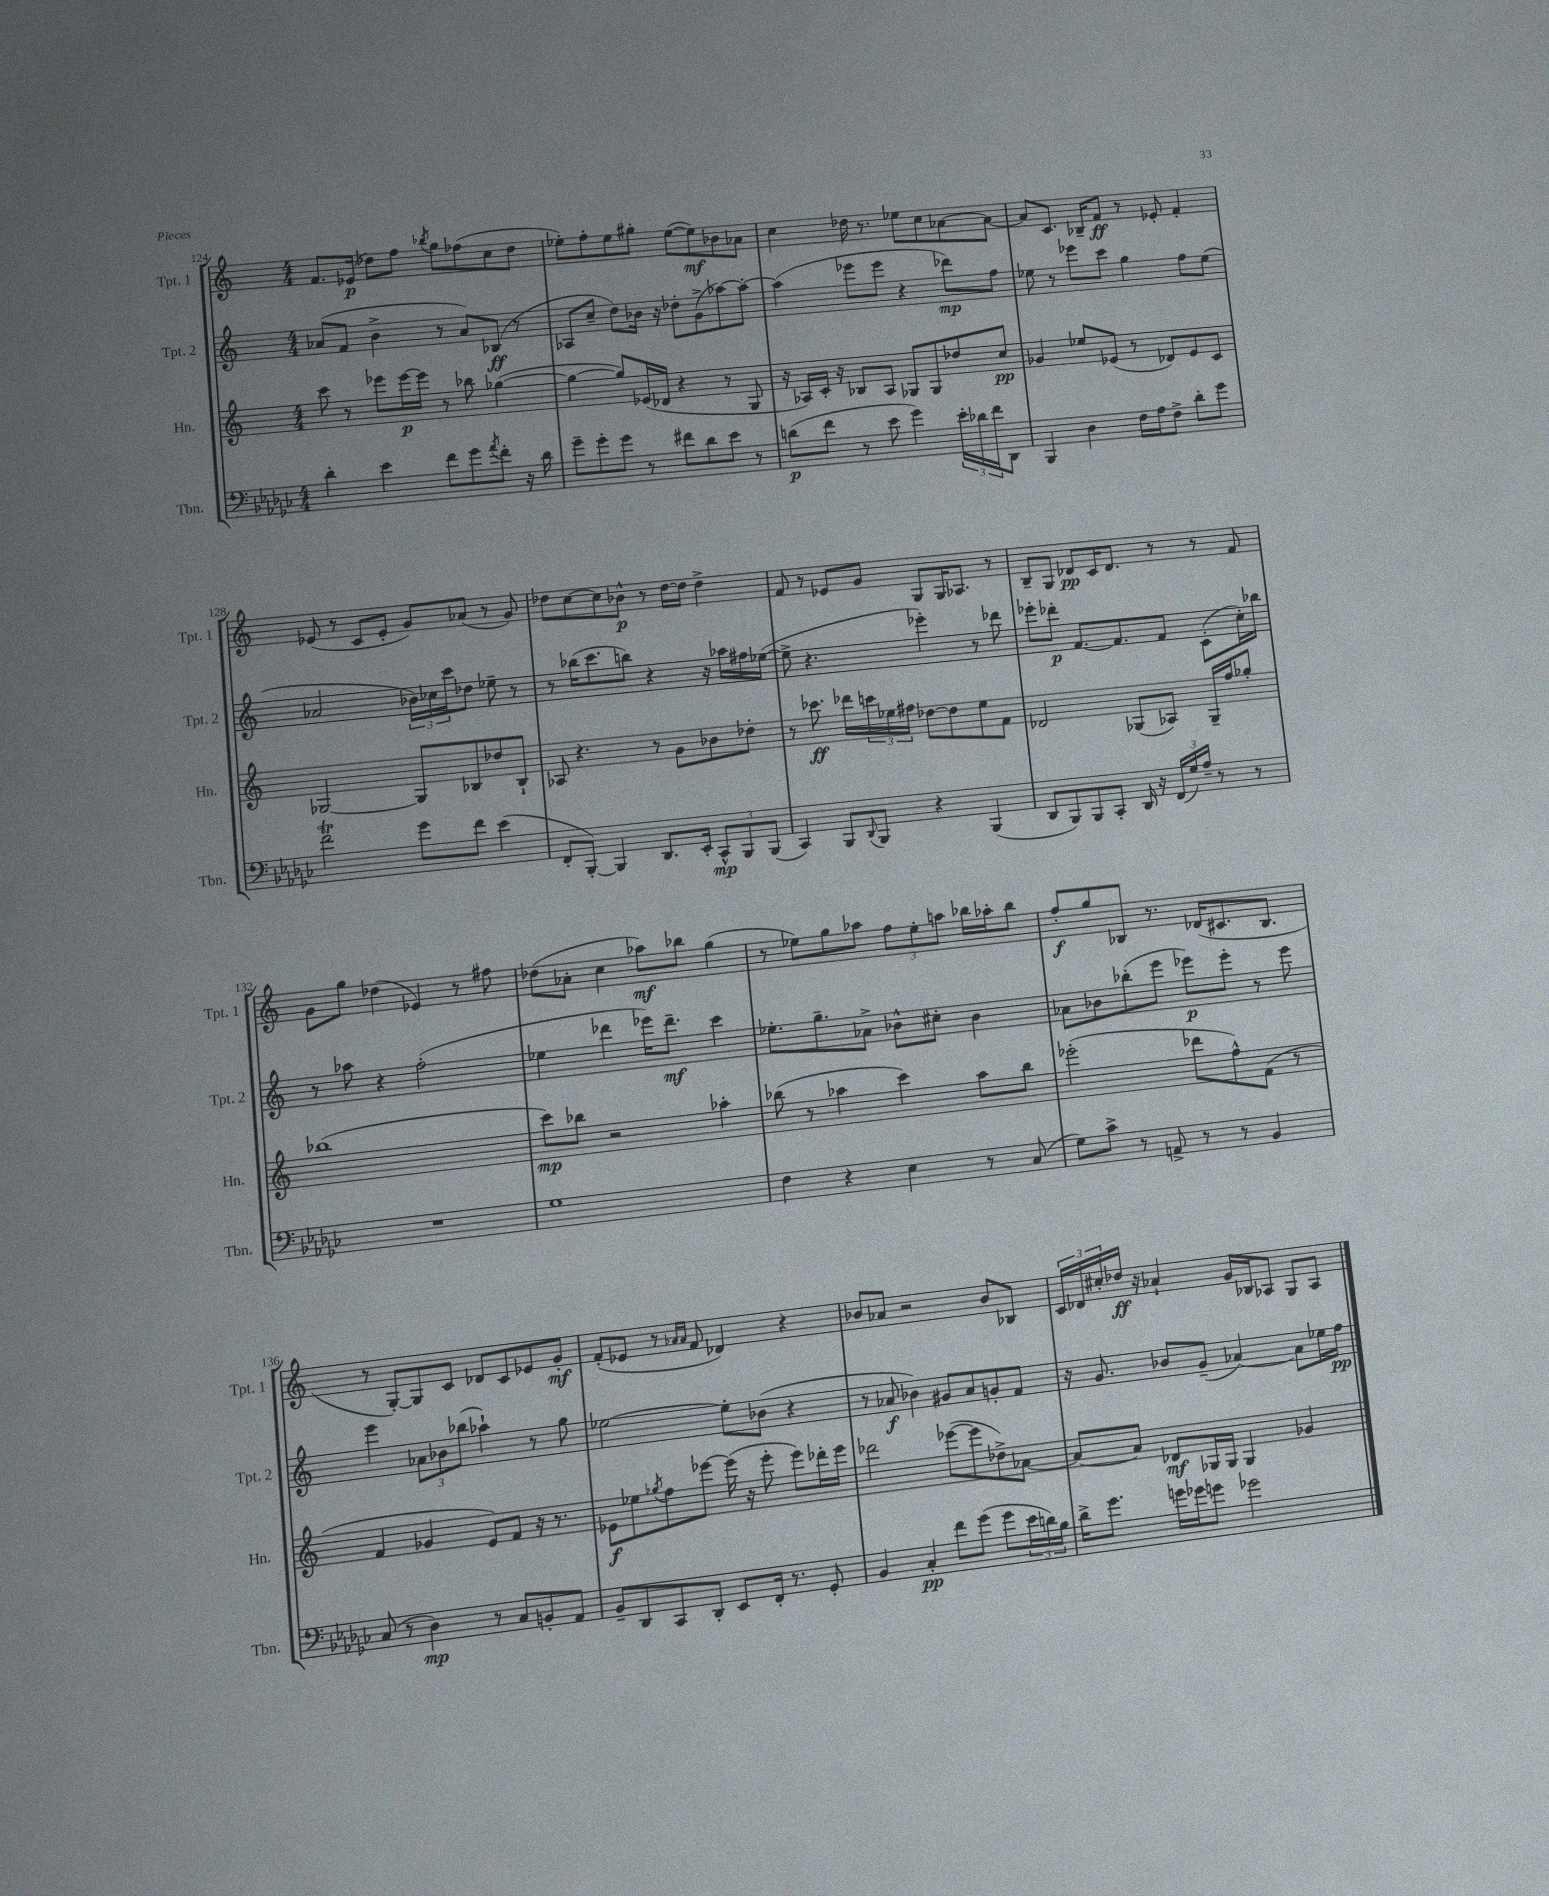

**kern	**kern	**kern	**kern
*staff4	*staff3	*staff2	*staff1
*clefF4	*clefG2	*clefG2	*clefG2
*k[b-e-a-d-g-c-]	*k[]	*k[]	*k[]
*M4/4	*M4/4	*M4/4	*M4/4
4d-'	8ccc	(8a-	8.f
.	8r	8f	.
.	.	.	(16e-
4e-	8eee-	4b^	8dd-)
.	[16eee-	.	8ff
.	16eee-]	.	.
.	.	.	8qbb-
8f	8r	8r	8gg
8g-	8bb-	8a-)	(8ff-
8qa-	.	.	.
8f'	([4gg-	(8B-	8cc
16r	.	8r	8dd-
16d-	.	.	.
=	=	=	=
8g-~	4gg-_	8A-	8ee-')
8g-'	.	8cc~	8ff'
8g-	8gg-])	8dd)	8ee-
8r	(16e-	16b-	8gg#'
.	16d-	16r	.
8f#	4r	8dd-'	([8ee-
8d-	.	(8g^	8ee-])
8e-	8r	[8aa-)	8b-
8r	8G	8aa-'_	8a-
=	=	=	=
(8d	16r	(4aa-]	4cc
.	16A-)	.	.
8f	16c'	.	.
.	16r	.	.
8r	8B-	8eee-	16dd-
.	.	.	8.r
8e-	8A-	8eee-	.
4g-)	8G-	4r	8ee-
.	8G-	.	8cc
24e-'	8dd-	8ddd-)	[8a-
24d-	.	.	.
24f	.	.	.
8DD-	8cc	8ff	8a-_
=	=	=	=
4BBB-	4g-	8ee-	8a-]
.	.	8r	8.c
4D-	8ee-	8eee-	.
.	.	.	16B-~
.	(8e-	8ccc	8f
16F	8r	4gg	8r
16A-	.	.	.
8F^	8d-)	.	8e-'
8d-'	8e-	8ff	4f'
8g-	8c	(8ee-	.
=	=	=	=
2f	[2G-	2a-	(8e-
.	.	.	8r
.	.	.	8c
.	.	.	8e-'
8g-	8G-]	24b-)	8g)
.	.	24cc-	.
.	.	24ccc	.
8f	8B-	8dd-	(8a-
(4e-	8dd-	8ee-~	8r
.	8B-`	8r	8g)
=	=	=	=
8FF'	8A-	8r	8dd-
[8BBB-')	4.r	(16bb-	[8cc
.	.	8.ccc	.
4BBB-]	.	.	8cc]
.	.	8bb)	8b-^^
8.DD-	8r	4r	8r
.	8g	.	[16dd-
16EE-'	.	.	16dd-]
12CC-^^	8b-	16r	4dd-^
.	.	16aa-	.
12BBB-	.	.	.
.	8dd-'	16ff#	.
(12BBB-	.	.	.
.	.	([16ee-	.
=	=	=	=
4CC-)	8r	8ee-^]	8f
.	8.ccc-	4.r	8r
8BBB-	.	.	8e-
.	16ddd-	.	.
8qqDD-	.	.	.
8BBB-	24ccc	.	8g
.	24ee-	.	.
.	24ff#	.	.
4r	[8dd-	4eee-')	8G
.	8dd-]	.	16G
.	.	.	8.A-
(4BBB-	8ee-	8r	.
.	8f	8ddd-	8r
=	=	=	=
8DD-	2d-	8eee-'	8B~
8BBB-)	.	8ddd-'	8G
8BBB-	.	[8.f	8d-
8CC-'	.	.	16c
.	.	8.f]	8.d-
16DD-	(8G-	.	.
16r	.	.	.
(24FF	8A-)	8f	8r
24G-)	.	.	.
24A-~	.	.	.
8r	16G-~	(8c'	8r
.	16ff	.	.
8r	8gg-'	16cc')	8f
.	.	16bb-	.
=	=	=	=
1r	(1bb-	8r	8g
.	.	8aa-	8gg
.	.	4r	(4dd-
.	.	(2ff'	4e-)
.	.	.	8r
.	.	.	8ff#
=	=	=	=
1G-	8ccc)	4ee-	(8dd-
.	8bb-	.	8a-'
.	2r	4ddd-	4cc
.	.	16eee-)	8aa-)
.	.	8.ddd-~	.
.	.	.	8bb-
.	4aa-'	4ccc	(4gg
=	=	=	=
4F	(8bb-	8.ee-'	8r
.	8r	.	8ee-)
.	.	8.gg~	.
4r	4aa-	.	8gg
.	.	8a-^	8aa-
4E-	4ccc)	8b-^^	12ff
.	.	.	12ee-'
.	.	8cc#'	.
.	.	.	12aa
8r	8aa-	4b-	16bb-
.	.	.	16aa-'
(8C-	8bb-	.	8bb-
=	=	=	=
8G-)	(2eee-'	8a-	8ff'
8c-^	.	8b-	8gg
8r	.	(8bb-'	8B-
8AA^	.	8eee	8.r
8r	8ddd-	8eee-)	.
.	.	.	(16d-
8r	8ff^^)	8eee-'	8.c#
4BB-	(8f	8r	.
.	.	.	8.B-
.	8r	8eee-	.
=	=	=	=
(8C-	4f	4eee	8r
8r	.	.	[8G')
4D-)	4g-	12a-	8G]
.	.	12b-	.
.	.	.	8c
.	.	(12bb-	.
8r	8e)	4aa-`)	8d-
8C-	8f	.	8c
8BB'	16r	8r	8e-
.	8.r	.	.
8AA-	.	8gg	8g'
=	=	=	=
8BB-~	8e-	[2ee-	(8f'
8DD-	8ee-	.	8e-
.	8qgg-	.	.
8CC-	8ff	.	8r
.	.	.	16qqa-
.	.	.	16qqa-
8DD-'	[8eee-	.	8f
8EE-	(16eee-]	8ee-']	4d-)
.	16r	.	.
16FF'	8eee-'	(8b-	.
8.r	.	.	.
.	8eee-)	4r	4r
8GG-'	16ddd-'	.	.
.	16eee-	.	.
=	=	=	=
4BB-	2ddd-	8r	8b-
.	.	8a-	8a-
4C-'	.	4b-)	2r
8f	([8eee-	8g#	.
(8g-	8eee-]	8a-	.
8g-	8dd-^)	8g'	8b-
24e-	[8a-	8f	8B-
24d)	.	.	.
24B-	.	.	.
=	=	=	=
16d-^	8a-_	16r	24c
.	.	.	24d-
8.g-	.	8.g	.
.	.	.	24cc#'
.	8a-]	.	16dd-
.	.	.	16r
16g	8d-	8b-	4a-`
16g-	.	.	.
8g	16G-	(8g~	.
.	16G-	.	.
2g-	4G-	[4a-)	16g
.	.	.	16B-
.	.	.	8A-
.	4g-	8a-]	8G
.	.	16ee-	8A-
.	.	16ff	.
==	==	==	==
*-	*-	*-	*-
